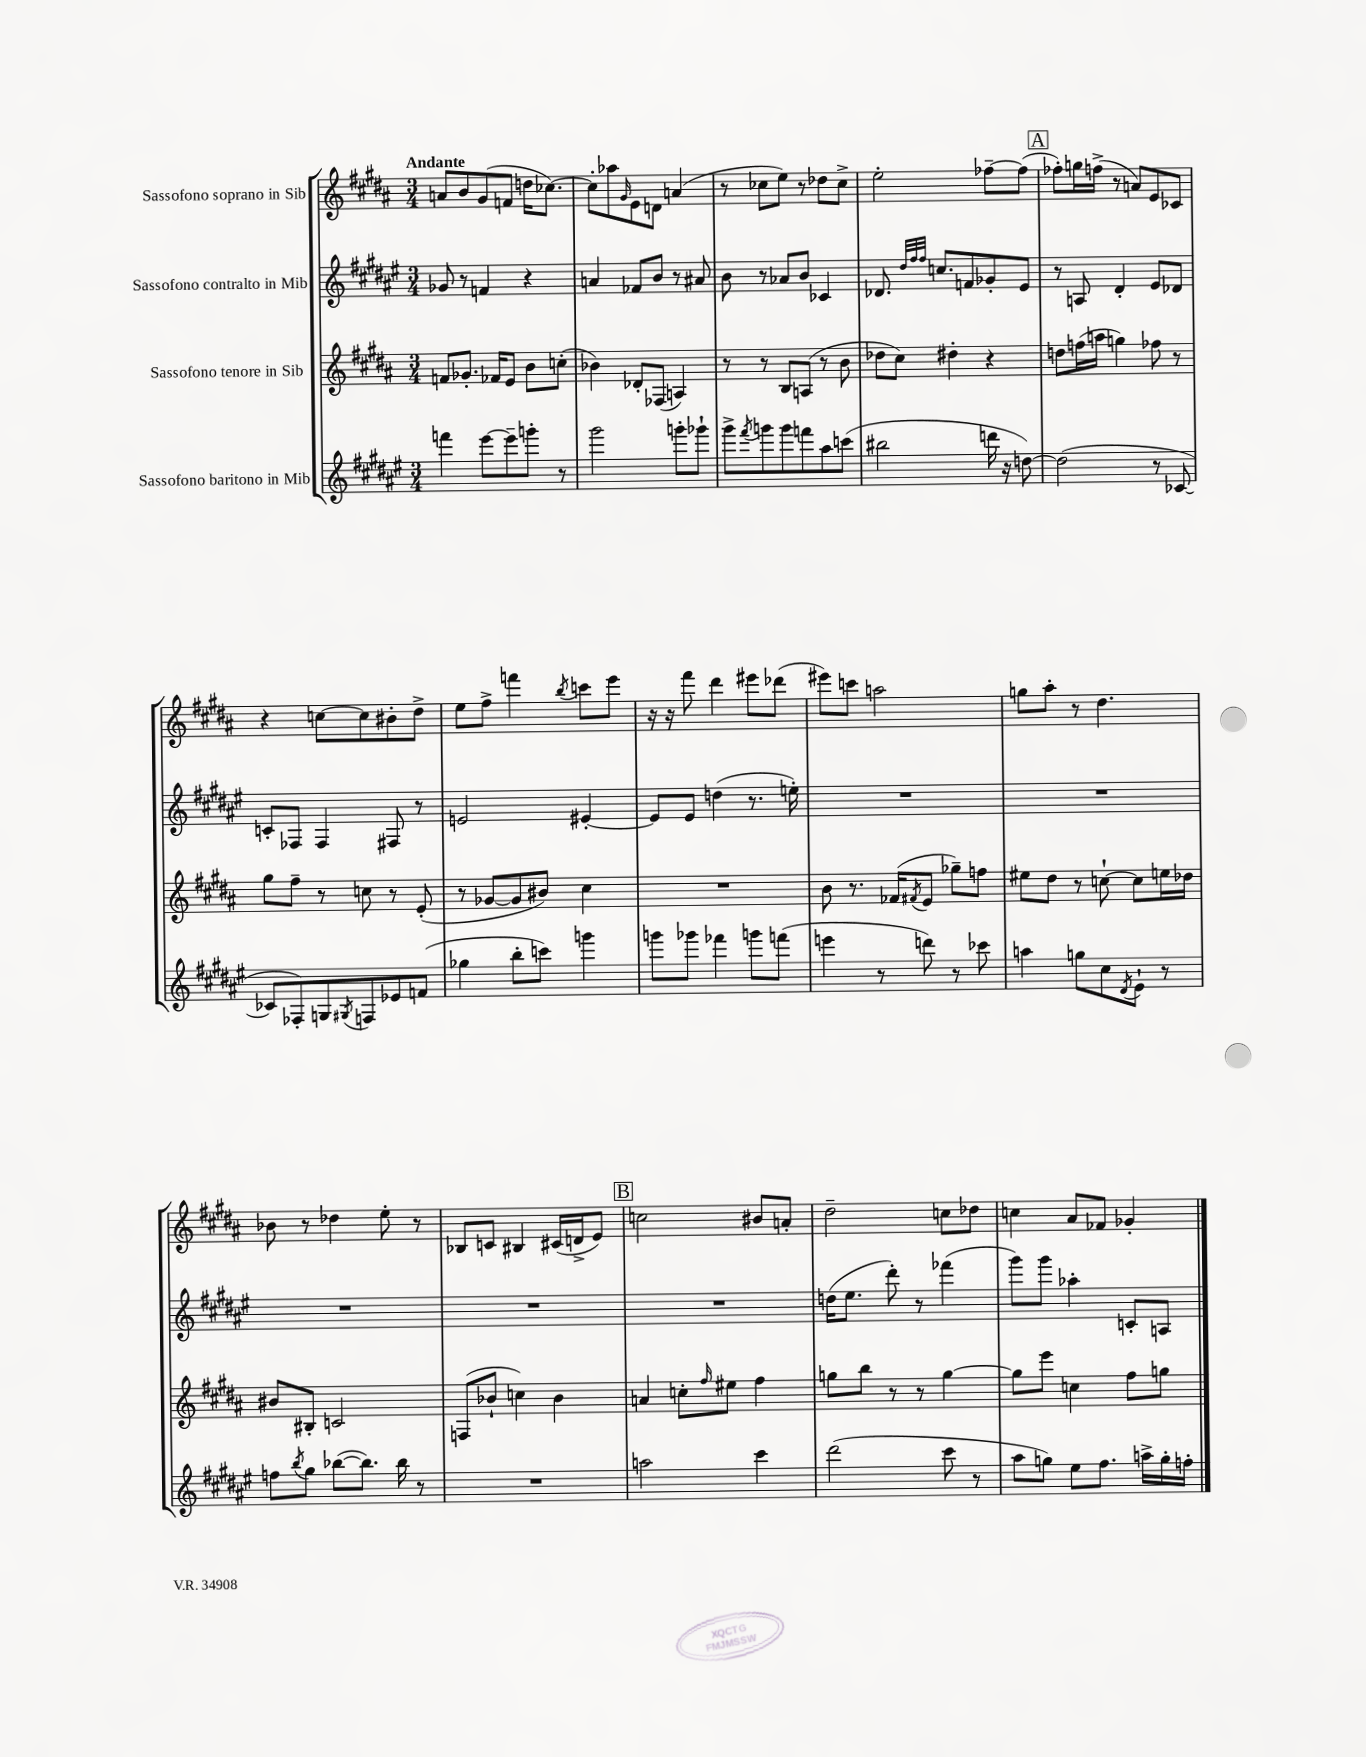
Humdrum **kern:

**kern	**kern	**kern	**kern
*part4	*part3	*part2	*part1
*staff4	*staff3	*staff2	*staff1
*I"Sassofono baritono in Mib	*I"Sassofono tenore in Sib	*I"Sassofono contralto in Mib	*I"Sassofono soprano in Sib
*clefG2	*clefG2	*clefG2	*clefG2
*k[f#c#g#d#a#e#]	*k[f#c#g#d#a#]	*k[f#c#g#d#a#e#]	*k[f#c#g#d#a#]
*M3/4	*M3/4	*M3/4	*M3/4
=1	=1	=1	=1
!	!	!	!LO:TX:a:B:t=Andante
4fffn\	8fn/L	8g-X/	8an/L
.	8.g-X'/J	8r	8b/
[8eee#\L	.	4fn/	(8g#/
.	16f-X/KL	.	.
8eee#~\]	8e/J	.	8fn/J
8gggn'\J	8b\L	4r	16ddn\KL
.	.	.	[8.cc-X\J)
8r	(8ccn'\J	.	.
=2	=2	=2	=2
2ggg#\	4b-X\)	4an/	8cc-'\L]
.	.	.	8aa-X\
.	.	.	16qqg#/
.	8d-X'/L	8f-X/L	8e\
.	(8F-X/J	8b/J	8dn\J
8gggn'\L	4An/)	8r	(4an/
8ggg-X`\J	.	8a#X/	.
=3	=3	=3	=3
8ggg#^\L	8r	8b\	8r
8qfff#/	.	.	.
8gggn\	8r	8r	8cc-X\L
8ggg\	8B/L	8a-X/L	8ee\J)
8fffn\	(8An/J	8b/J	8r
8aa#\	8r	4c-X/	8dd-X\L
(8cccn\J	8b\	.	8cc-^\J
=4	=4	=4	=4
2bb#X\	8dd-X\L	8.d-X/	2ee'\
.	8cc#\J)	.	.
.	.	32qqdd#/LLL	.
.	.	32qqff#/	.
.	.	32qqff#/JJJ	.
.	.	8.ccn/L	.
.	4dd#X'\	.	.
.	.	8fn/	.
16dddn\	4r	8g-X'/	[8ff-X~\L
16r	.	.	.
[8ddn\)	.	8e#/J	(8ff-\J]
!!LO:REH:place=s1:t=A
=5	=5	=5	=5
(2dd\]	8ddn\L	8r	8ff-X'\L)
.	(16ffn\L	8An/	16ggn\L
.	16aan\JJ	.	(16ffn^\JJ
.	4ggn\)	4d#'/	8r
.	.	.	8an/L)
8r	8ff-X\	8e#/L	8e/
[8c-X/	8r	8d-X/J	8c-X/J
!!LO:LB:g=z
=6	=6	=6	=6
8c-X/L]	8gg#\L	8cn'/L	4r
8F-X'/)	8ff#~\J	8F-X/J	.
8Gn/	8r	4F-/	[8ccn\L
8qG#X/	.	.	.
8Fn/	8ccn\	.	8cc\]
8e-X/	8r	8F#X/	8b#X'\
(8fn/J	(8e'/	8r	8dd#^\J
=7	=7	=7	=7
4gg-X\	8r	2en/	8ee\L
.	[8g-X/L	.	8ff#^\J
8bb'\L	8g-/]	.	4fffn\
8cccn\J)	8b#X/J)	.	.
.	.	.	8qbb/
4gggn\	4cc#\	[4e#X'/	8cccn\L
.	.	.	8eee\J
=8	=8	=8	=8
8gggn\L	2.r	8e#/L]	16r
.	.	.	16r
8ggg-X\J	.	8e#/J	8fff#\
4fff-X\	.	(4ddn\	4ddd#\
8gggn\L	.	8.r	8eee#X\L
(8fffn\J	.	.	(8ddd-X\J
.	.	16een'\)	.
=9	=9	=9	=9
4eeen\	8b\	2.r	8eee#X\L)
.	8.r	.	8cccn\J
8r	.	.	2aan\
.	(16f-X/KL	.	.
.	8qf#X/	.	.
8dddn\)	8e/J	.	.
8r	8gg-X~\L)	.	.
8ccc-X\	8ffn\J	.	.
=10	=10	=10	=10
4aan\	8ee#X\L	2.r	8ggn\L
.	8dd#\J	.	8aa#'\J
8ggn\L	8r	.	8r
8cc#\	[8ccn`\	.	4.dd#\
8qd#/	.	.	.
8e#`\J	8cc\L]	.	.
8r	16een\L	.	.
.	16dd-X\JJ	.	.
!!LO:LB:g=z
=11	=11	=11	=11
8ffn\L	8b#X/L	2.r	8b-X\
8qbb/	.	.	.
8gg#\J	8B#X'/J	.	8r
([8bb-X\L	2cn/	.	4dd-X\
8.bb-\J])	.	.	.
.	.	.	8ee'\
16bb-\	.	.	.
8r	.	.	8r
=12	=12	=12	=12
2.r	(8Fn/L	2.r	8B-X/L
.	8b-X`/J	.	8cn/J
.	4ccn\)	.	4B#X/
.	4b-\	.	(16c#X/LL
.	.	.	16dn^/J
.	.	.	8e/J)
!!LO:REH:place=s1:t=B
=13	=13	=13	=13
2aan\	4an/	2.r	2ccn\
.	8ccn'\L	.	.
.	16qqff#/	.	.
.	8ee#X\J	.	.
4ccc#\	4ff#\	.	8b#X/L
.	.	.	8an'/J
=14	=14	=14	=14
(2ddd#\	8ggn\L	(16ddn\KL	2dd#~\
.	.	8.ee#\J	.
.	8bb\J	.	.
.	8r	8ddd#'\)	.
.	8r	8r	.
8ccc#\	[4gg\	(4fff-X\	8ccn\L
8r	.	.	8dd-X\J
=15	=15	=15	=15
8aa#\L	8gg\L]	8ggg#\L)	4ccn\
8ggn\J)	8eee\J	8ggg#\J	.
8ee#\L	4ccn\	4aa-X'\	8a#/L
8.ff#\J	.	.	8f-X/J
.	8ff#\L	8cn'/L	4g-X'/
16aan^\LL	.	.	.
16gg'\	8ggn\J	8An/J	.
16ffn'\JJ	.	.	.
==	==	==	==
*-	*-	*-	*-
